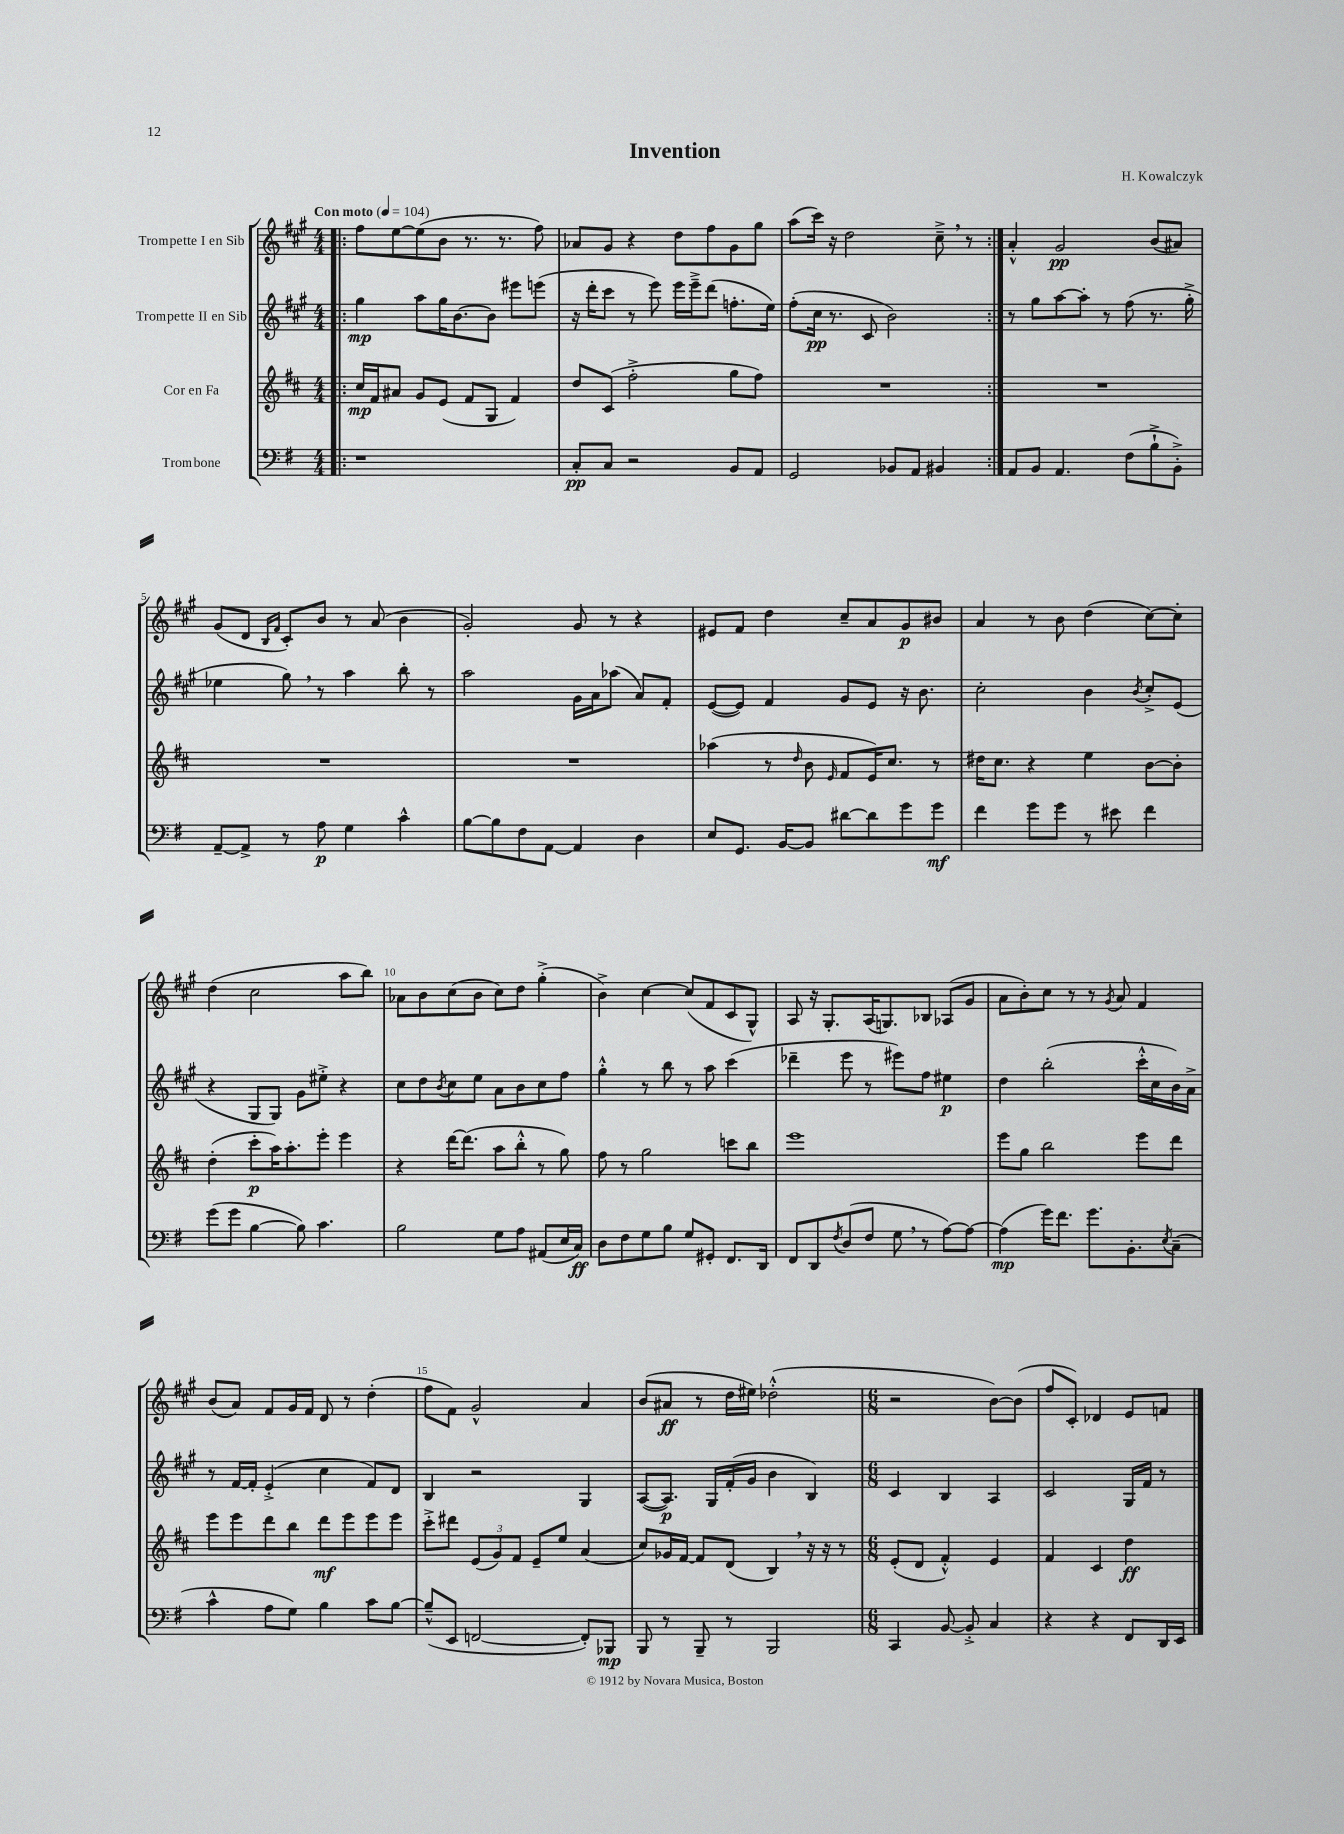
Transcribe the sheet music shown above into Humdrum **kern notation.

**kern	**dynam	**kern	**dynam	**kern	**dynam	**kern	**dynam
*part4	*part4	*part3	*part3	*part2	*part2	*part1	*part1
*staff4	*staff4	*staff3	*staff3	*staff2	*staff2	*staff1	*staff1
*I"Trombone	*	*I"Cor en Fa	*	*I"Trompette II en Sib	*	*I"Trompette I en Sib	*
*clefF4	*	*clefG2	*	*clefG2	*	*clefG2	*
*k[f#]	*	*k[f#c#]	*	*k[f#c#g#]	*	*k[f#c#g#]	*
*M4/4	*	*M4/4	*	*M4/4	*	*M4/4	*
*MM104	*	*MM104	*	*MM104	*	*MM104	*
=1!|:	=1!|:	=1!|:	=1!|:	=1!|:	=1!|:	=1!|:	=1!|:
!	!	!	!	!	!	!LO:TX:a:B:t=Con moto	!
1r	.	16cc#/LL	mp	4gg#\	mp	8ff#\L	.
.	.	16f#/J	.	.	.	.	.
.	.	8a#X/J	.	.	.	[8ee\	.
.	.	8g/L	.	8aa\L	.	(8ee\]	.
.	.	(8e/J	.	16gg#\K	.	8b\J	.
.	.	.	.	[8.b\	.	.	.
.	.	8f#/L	.	.	.	8.r	.
.	.	8G/J	.	8b\J]	.	.	.
.	.	.	.	.	.	8.r	.
.	.	4f#/)	.	8eee#X\L	.	.	.
.	.	.	.	(8eeen\J	.	8ff#\)	.
=2	=2	=2	=2	=2	=2	=2	=2
8C'/L	pp	8dd/L	.	16r	.	8a-X/L	.
.	.	.	.	16ddd'\KL	.	.	.
8C/J	.	(8c#/J	.	8ccc#\J	.	8g#/J	.
2r	.	2ff#'^\	.	8r	.	4r	.
.	.	.	.	8eee\)	.	.	.
.	.	.	.	16eee\LL	.	8dd\L	.
.	.	.	.	16eee~^\J	.	.	.
.	.	.	.	(8ddd\J	.	8ff#\	.
8BB/L	.	8gg\L	.	8.ffn'\L	.	8g#\	.
8AA/J	.	8ff#\J)	.	.	.	8gg#\J	.
.	.	.	.	16ee\Jk)	.	.	.
=3	=3	=3	=3	=3	=3	=3	=3
2GG/	.	1r	.	(8ff#'\L	.	(8aa\L	.
.	.	.	.	16cc#\Jk	pp	16ccc#\Jk)	.
.	.	.	.	8.r	.	16r	.
.	.	.	.	.	.	2dd\	.
.	.	.	.	8c#/	.	.	.
8BB-X/L	.	.	.	2b\)	.	.	.
8AA/J	.	.	.	.	.	.	.
4BB#X/	.	.	.	.	.	8cc#~^,\	.
.	.	.	.	.	.	8r	.
=4:|!	=4:|!	=4:|!	=4:|!	=4:|!	=4:|!	=4:|!	=4:|!
8AA/L	.	1r	.	8r	.	4a'^^/	.
8BB/J	.	.	.	8gg#\L	.	.	.
4.AA/	.	.	.	[8aa\	.	2g#/	pp
.	.	.	.	8aa'\J]	.	.	.
.	.	.	.	8r	.	.	.
(8F#\L	.	.	.	(8ff#\	.	.	.
8B`^\	.	.	.	8.r	.	(8b/L	.
8BB'^\J)	.	.	.	.	.	8a#X/J)	.
.	.	.	.	16gg#'^\	.	.	.
!!LO:LB:g=z
=5	=5	=5	=5	=5	=5	=5	=5
[8AA~/L	.	1r	.	4ee-X\	.	(8g#/L	.
8AA^/J]	.	.	.	.	.	8d/J	.
.	.	.	.	.	.	16qqB/LL	.
.	.	.	.	.	.	16qqf#/JJ	.
8r	.	.	.	8gg#,\)	.	8c#'/L)	.
8A\	p	.	.	8r	.	8b/J	.
4G\	.	.	.	4aa\	.	8r	.
.	.	.	.	.	.	(8a/	.
4c^^\	.	.	.	8bb'\	.	4b\	.
.	.	.	.	8r	.	.	.
=6	=6	=6	=6	=6	=6	=6	=6
[8B\L	.	1r	.	2aa\	.	2g#'/)	.
8B\]	.	.	.	.	.	.	.
8F#\	.	.	.	.	.	.	.
[8AA\J	.	.	.	.	.	.	.
4AA/]	.	.	.	16g#\LL	.	8g#/	.
.	.	.	.	16a\J	.	.	.
.	.	.	.	(8aa-X\J	.	8r	.
4D\	.	.	.	8a/L)	.	4r	.
.	.	.	.	8f#'/J	.	.	.
=7	=7	=7	=7	=7	=7	=7	=7
8E/L	.	(4aa-X\	.	([8e/L	.	8e#X/L	.
8.GG/J	.	.	.	8e/J])	.	8f#/J	.
.	.	8r	.	4f#/	.	4dd\	.
[16BB/KL	.	.	.	.	.	.	.
.	.	16qqdd/	.	.	.	.	.
8BB/J]	.	8b\	.	.	.	.	.
.	.	16qqe/	.	.	.	.	.
[8d#X\L	.	8f#/L	.	8g#/L	.	8cc#~/L	.
8d#\]	.	16e/K)	.	8e/J	.	8a/	.
.	.	8.cc#/J	.	.	.	.	.
8g\	.	.	.	16r	.	8g#/	p
.	.	.	.	8.b\	.	.	.
8g\J	mf	8r	.	.	.	8b#X/J	.
=8	=8	=8	=8	=8	=8	=8	=8
4f#\	.	16dd#X\KL	.	2cc#'\	.	4a/	.
.	.	8.cc#\J	.	.	.	.	.
8g\L	.	4r	.	.	.	8r	.
8g\J	.	.	.	.	.	8b\	.
8r	.	4ee\	.	4b\	.	(4dd\	.
8e#X\	.	.	.	.	.	.	.
.	.	.	.	8qb/	.	.	.
4f#\	.	[8b\L	.	8cc#'^/L	.	[8cc#\L)	.
.	.	8b'\J]	.	(8e/J	.	8cc#'\J]	.
!!LO:LB:g=z
=9	=9	=9	=9	=9	=9	=9	=9
(8g\L	.	(4dd'\	.	4r	.	(4dd\	.
8g\J	.	.	.	.	.	.	.
[4B\	.	8ccc#'\L	p	8G#/L	.	2cc#\	.
.	.	16aa\K)	.	8G#/J)	.	.	.
.	.	8.aa'\	.	.	.	.	.
8B\])	.	.	.	8g#\L	.	.	.
4.c\	.	8eee'\J	.	8ee#X'^\J	.	.	.
.	.	4eee\	.	4r	.	8aa\L	.
.	.	.	.	.	.	8bb\J)	.
=10	=10	=10	=10	=10	=10	=10	=10
2B\	.	4r	.	8cc#\L	.	8a-X\L	.
.	.	.	.	8dd\	.	8b\	.
.	.	.	.	8qb/	.	.	.
.	.	[16ddd\KL	.	8cc#\	.	(8cc#\	.
.	.	(8.ddd\J]	.	.	.	.	.
.	.	.	.	8ee\J	.	8b\J	.
8G\L	.	8aa\L	.	8a\L	.	8cc#\L)	.
8A\J	.	8bb'^^\J	.	8b\	.	8dd\J	.
(8AA#X/L	.	8r	.	8cc#\	.	(4gg#'^\	.
16E/L	.	8gg\)	.	8ff#\J	.	.	.
16C/JJ)	ff	.	.	.	.	.	.
=11	=11	=11	=11	=11	=11	=11	=11
8D\L	.	8ff#\	.	4gg#'^^\	.	4b^\)	.
8F#\	.	8r	.	.	.	.	.
8G\	.	2gg\	.	8r	.	[4cc#\	.
8B\J	.	.	.	8bb\	.	.	.
8G/L	.	.	.	8r	.	(8cc#/L]	.
8GG#X'/J	.	.	.	8aa\	.	8f#/	.
8.FF#/L	.	8cccn\L	.	(4ccc#\	.	8c#/	.
.	.	8bb\J	.	.	.	8G#^^/J)	.
16DD/Jk	.	.	.	.	.	.	.
=12	=12	=12	=12	=12	=12	=12	=12
8FF#/L	.	1eee	.	4ddd-X~\	.	8A/	.
8DD/	.	.	.	.	.	16r	.
.	.	.	.	.	.	8.G#'/L	.
8qF#/	.	.	.	.	.	.	.
(8D/	.	.	.	8eee\	.	.	.
8F#/J	.	.	.	8r	.	(16A/K	.
.	.	.	.	.	.	8.Gn/)	.
8G,\	.	.	.	8eee#X\L)	.	.	.
8r	.	.	.	8ff#\J	.	8B-X/J	.
[8A\L)	.	.	.	4ee#X\	p	(8A-X/L	.
8A\J_	.	.	.	.	.	8g#/J	.
=13	=13	=13	=13	=13	=13	=13	=13
(4A\]	mp	8eee\L	.	4dd\	.	8a\L	.
.	.	8gg\J	.	.	.	8b'\)	.
16g\KL)	.	2bb\	.	(2bb'\	.	8cc#\J	.
8.f#\J	.	.	.	.	.	.	.
.	.	.	.	.	.	8r	.
8.g\L	.	.	.	.	.	8r	.
.	.	.	.	.	.	8qg#/	.
.	.	.	.	.	.	8a/	.
8.BB'\	.	.	.	.	.	.	.
.	.	8eee\L	.	16ccc#'^^\LL	.	4f#/	.
.	.	.	.	16cc#\	.	.	.
8qE/	.	.	.	.	.	.	.
(8C~\J	.	8ddd\J	.	16b\)	.	.	.
.	.	.	.	16a^\JJ	.	.	.
!!LO:LB:g=z
=14	=14	=14	=14	=14	=14	=14	=14
4c^^\	.	8eee\L	.	8r	.	(8b/L	.
.	.	8eee\	.	[16f#/LL	.	8a/J)	.
.	.	.	.	16f#'/JJ]	.	.	.
8A\L	.	8ddd\	.	(4e'^/	.	8f#/L	.
8G\J)	.	8bb\J	.	.	.	16g#/L	.
.	.	.	.	.	.	16f#/JJ	.
4B\	.	8ddd\L	mf	4cc#\	.	8d/	.
.	.	8eee\	.	.	.	8r	.
8c\L	.	8eee\	.	8f#/L)	.	(4dd'\	.
[8B\J	.	8eee\J	.	8d/J	.	.	.
=15	=15	=15	=15	=15	=15	=15	=15
(8B~^^/L]	.	8ccc#'^\L	.	4B/	.	8ff#\L	.
8EE/J	.	8ddd#X\J	.	.	.	8f#\J)	.
[2FFn/	.	(12e/L	.	2r	.	2g#^^/	.
.	.	12g/)	.	.	.	.	.
.	.	12f#/J	.	.	.	.	.
.	.	8e~/L	.	.	.	.	.
.	.	8ee/J	.	.	.	.	.
8FF'/L])	.	(4a/	.	4G#/	.	4a/	.
8BBB-X/J	mp	.	.	.	.	.	.
=16	=16	=16	=16	=16	=16	=16	=16
8BBB/	.	8cc#/L)	.	([8A/L	.	(8b/L	.
8r	.	16g-X/L	.	8.A/J])	p	8a#X/J	ff
.	.	[16f#/JJ	.	.	.	.	.
8BBB~/	.	8f#/L]	.	.	.	8r	.
.	.	.	.	16G#/LL	.	.	.
8r	.	(8d/J	.	(16f#'/	.	16dd\LL	.
.	.	.	.	16g#/JJ	.	16ee#X\JJ)	.
2BBB/	.	4B,/)	.	4b\	.	(2dd-X'^^\	.
.	.	16r	.	4B/)	.	.	.
.	.	16r	.	.	.	.	.
.	.	8r	.	.	.	.	.
=17	=17	=17	=17	=17	=17	=17	=17
*M6/8	*	*M6/8	*	*M6/8	*	*M6/8	*
4CC/	.	(8e'/L	.	4c#/	.	2r	.
.	.	8d/J	.	.	.	.	.
[8BB/	.	4f#'^^/)	.	4B/	.	.	.
8BB'^/]	.	.	.	.	.	.	.
4C/	.	4e/	.	4A/	.	[8b\L)	.
.	.	.	.	.	.	(8b\J]	.
=18	=18	=18	=18	=18	=18	=18	=18
4r	.	4f#/	.	2c#/	.	8ff#/L	.
.	.	.	.	.	.	8c#'/J)	.
4r	.	4c#/	.	.	.	4d-X/	.
8FF#/L	.	4dd\	ff	16G#/LL	.	8e/L	.
.	.	.	.	16f#/JJ	.	.	.
16DD/L	.	.	.	8r	.	8fn/J	.
16EE/JJ	.	.	.	.	.	.	.
==	==	==	==	==	==	==	==
*-	*-	*-	*-	*-	*-	*-	*-
